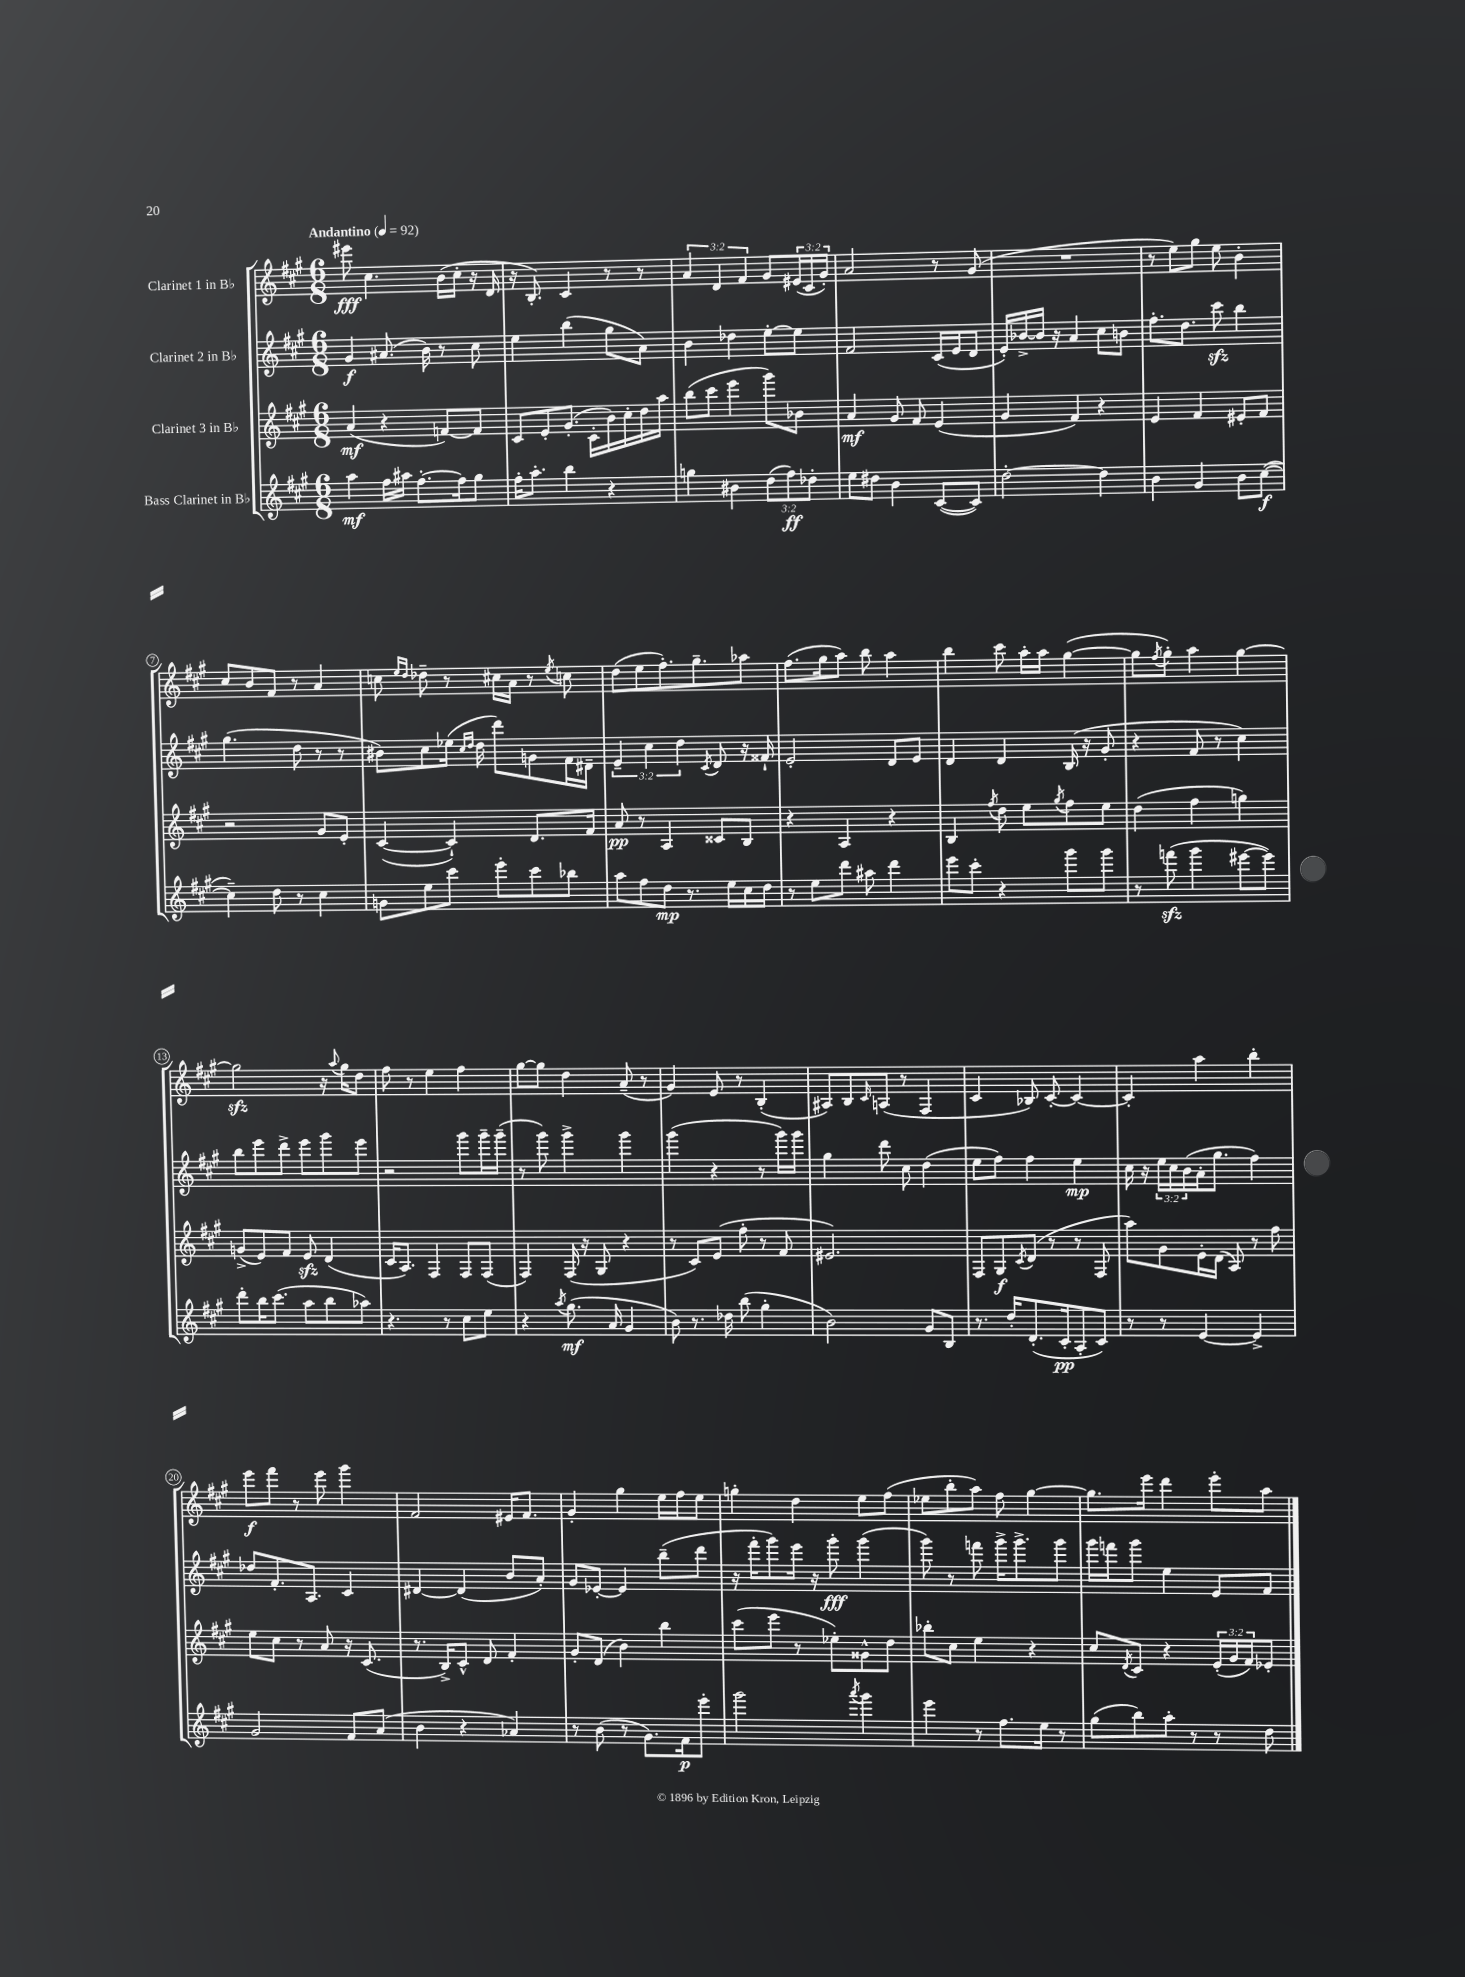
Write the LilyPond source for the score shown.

<<
\new StaffGroup <<
\new Staff = "s0" \with { instrumentName = "Clarinet 1 in Bb" } {
    \clef treble \key a \major \numericTimeSignature \time 6/8 \override Staff.TupletNumber.text = #tuplet-number::calc-fraction-text \tempo "Andantino" 4 = 92
    eis'''8\fff cis''4. b'16( cis''16-. r16 d'16 |
    r16 b8.-.) cis'4 r8 r8 |
    \tuplet 3/2 { a'4 d'4 fis'4 } gis'8 \tuplet 3/2 { eis'16( cis'16 gis'16-.) } |
    a'2 r8 gis'8( |
    R2. |
    r8 e''8) gis''8 e''8 b'4-. |
    cis''8 b'8 fis'8 r8 a'4 |
    c''8 \grace { e''16 d''16 } des''8-- r8 cis''16 a'16 r8 \acciaccatura { e''8 } c''8 |
    d''8( e''8 fis''8.-.) gis''8.-- aes''8 |
    fis''8.( gis''16 a''8) b''8 a''4 |
    b''4 cis'''8 a''16-. a''16 gis''4~( |
    gis''8 \acciaccatura { fis''8 } gis''8-.) a''4 gis''4~ |
    gis''2\sfz r16 \appoggiatura { a''8 } gis''16 d''8 |
    fis''8 r8 e''4 fis''4 |
    gis''8~ gis''8 d''4 a'8--( r8 |
    gis'4) e'8 r8 b4-.( |
    ais8) b8 \grace { cis'16 } a8( r8 fis4 |
    cis'4 bes8) cis'8~-. cis'4~ |
    cis'4-. a''4 b''4-. |
    e'''8\f fis'''8 r8 e'''8 gis'''4 |
    fis'2 eis'16 fis'8. |
    gis'4-. gis''4 e''16 fis''16 e''8 |
    g''4-. d''4 e''8 fis''8( |
    ees''8 b''8-. a''8) fis''8 gis''4~ |
    gis''8. e'''16 d'''4 e'''8-. a''8 \bar "|." |
}
\new Staff = "s1" \with { instrumentName = "Clarinet 2 in Bb" } {
    \clef treble \key a \major \numericTimeSignature \time 6/8 \override Staff.TupletNumber.text = #tuplet-number::calc-fraction-text
    gis'4\f ais'8.( b'16) r8 cis''8 |
    e''4 b''4( gis''8 a'8) |
    b'4 des''4 e''8~-. e''8 |
    fis'2 cis'16( e'16 d'8 |
    e'16-.) bes'16~-> bes'16 r16 a'4 cis''8 b'8 |
    fis''8.-. d''8. cis'''8\sfz b''4 |
    gis''4.( d''8 r8 r8 |
    bis'8) cis''8 ees''16( \grace { cis''16 d''16 } d''16 d'''8) g'8 fis'16 dis'16-- |
    \tuplet 3/2 { e'4-- cis''4 d''4 } \acciaccatura { cis'8 } d'8 r16 fisis'16-! |
    e'2-. d'8 e'8 |
    d'4 d'4 b16( r16 gis'8-. |
    r4 fis'8 r8 cis''4) |
    b''8 e'''8 d'''8-> e'''8 gis'''8 e'''8 |
    r2 gis'''8 gis'''16-- gis'''16--( |
    r8 gis'''8) gis'''4-> gis'''4 |
    gis'''4( r4 r8 gis'''16) gis'''16 |
    gis''4 d'''8 cis''8 d''4( |
    e''8 fis''8) fis''4 e''4\mp |
    cis''16 r16 \tuplet 3/2 { e''16 cis''16 b'16( } a'16-. gis''8. fis''4) |
    des''8 fis'8.-. a8. cis'4 |
    dis'4~ dis'4( b'8 a'8-.) |
    gis'8 ees'8~-. ees'4 b''8--( d'''8 |
    r16 fis'''16-. gis'''8) e'''16 r16 gis'''8-.\fff gis'''4( |
    gis'''8) r8 f'''8 gis'''16-> gis'''8.-> gis'''8 |
    gis'''16 f'''16 gis'''8 e''4 e'8 fis'8 \bar "|." |
}
\new Staff = "s2" \with { instrumentName = "Clarinet 3 in Bb" } {
    \clef treble \key a \major \numericTimeSignature \time 6/8 \override Staff.TupletNumber.text = #tuplet-number::calc-fraction-text
    a'4\mf( r4 f'8~) f'8 |
    cis'8 e'8-. gis'8.-.( cis'16-. b'16) cis''16-. d''16 a''16 |
    b''8( cis'''8 e'''4 gis'''8) bes'8 |
    a'4\mf gis'8 fis'8 e'4( |
    gis'4 fis'4) r4 |
    e'4 fis'4 eis'8-. fis'8 |
    r2 gis'8 e'8-. |
    cis'4~( cis'4-!) d'8. fis'16 |
    a'8\pp r8 a4 cisis'8 b8 |
    r4 a4 r4 |
    b4 \acciaccatura { fis''8 } d''8 e''8 \acciaccatura { gis''8 } fis''8 e''8 |
    d''4( fis''4 g''4) |
    g'8->( e'8) fis'8 e'8\sfz d'4( |
    cis'16 a8.) fis4 fis8 fis8( |
    fis4) fis16( r16 gis8 r4 |
    r8 cis'8) e'8( fis''8-. r8 fis'8 |
    eis'2.) |
    fis8 gis8\f \acciaccatura { cis'8 } d'8( r8 r8 fis8 |
    a''8) gis'8 e'16-. d'16( a8) r8 fis''8 |
    e''8 cis''8 r8 a'8 r16 cis'8.( |
    r8. b16->) cis'8-^ d'8 fis'4-. |
    gis'8-. d'8( b'4) b''4 |
    cis'''8( e'''8 r8 ees''8-.) gisis'8-^ d''8 |
    bes''8-. cis''8 e''4 r4 |
    cis''8 \acciaccatura { d'8 } cis'8 r4 \tuplet 3/2 { e'16-.( gis'16 fis'16) } ees'8-. \bar "|." |
}
\new Staff = "s3" \with { instrumentName = "Bass Clarinet in Bb" } {
    \clef treble \key a \major \numericTimeSignature \time 6/8 \override Staff.TupletNumber.text = #tuplet-number::calc-fraction-text
    a''4\mf fis''16 ais''16 fis''8.~-. fis''16 gis''8 |
    fis''16-. a''8.-. b''4 r4 |
    g''4 bis'4 \tuplet 3/2 { d''8( fis''8\ff) des''8-. } |
    e''8 dis''8 b'4 cis'8~( cis'8) |
    d''2~-. d''4 |
    b'4 gis'4 b'8 cis''8~\f( |
    cis''4--) d''8 r8 cis''4 |
    g'8 e''8 cis'''8 e'''8-. cis'''8 bes''8 |
    a''8 fis''8 d''8\mp r8. e''16 cis''16 d''16 |
    r8 e''8 d'''8 ais''8 d'''4 |
    e'''8 cis'''8-. r4 gis'''8 gis'''8 |
    r8 f'''8\sfz( gis'''4 eis'''8~ eis'''8) |
    d'''8-. b''16 cis'''8.( a''8 b''8 aes''8) |
    r4. r8 cis''8 e''8 |
    r4 \acciaccatura { a''8 } gis''8.\mf( a'16 gis'4 |
    b'8) r8. des''16 b''8( gis''4-. |
    b'2) gis'8 b8 |
    r8. d''16-. d'8.-.( cis'16-.\pp a8-. cis'8) |
    r8 r8 e'4~ e'4-> |
    gis'2 fis'8 a'8( |
    b'4 r4 aes'4) |
    r8 b'8( r8 gis'8.) fis'16\p e'''8-. |
    gis'''2 \acciaccatura { a'''8 } gis'''4 |
    e'''4 r8 fis''8. e''16 r8 |
    gis''8( b''8) a''8-. r8 r8 d''8 \bar "|." |
}
>>
>>
\layout { \context { \Score \override BarNumber.stencil = #(make-stencil-circler 0.1 0.3 ly:text-interface::print) } }
